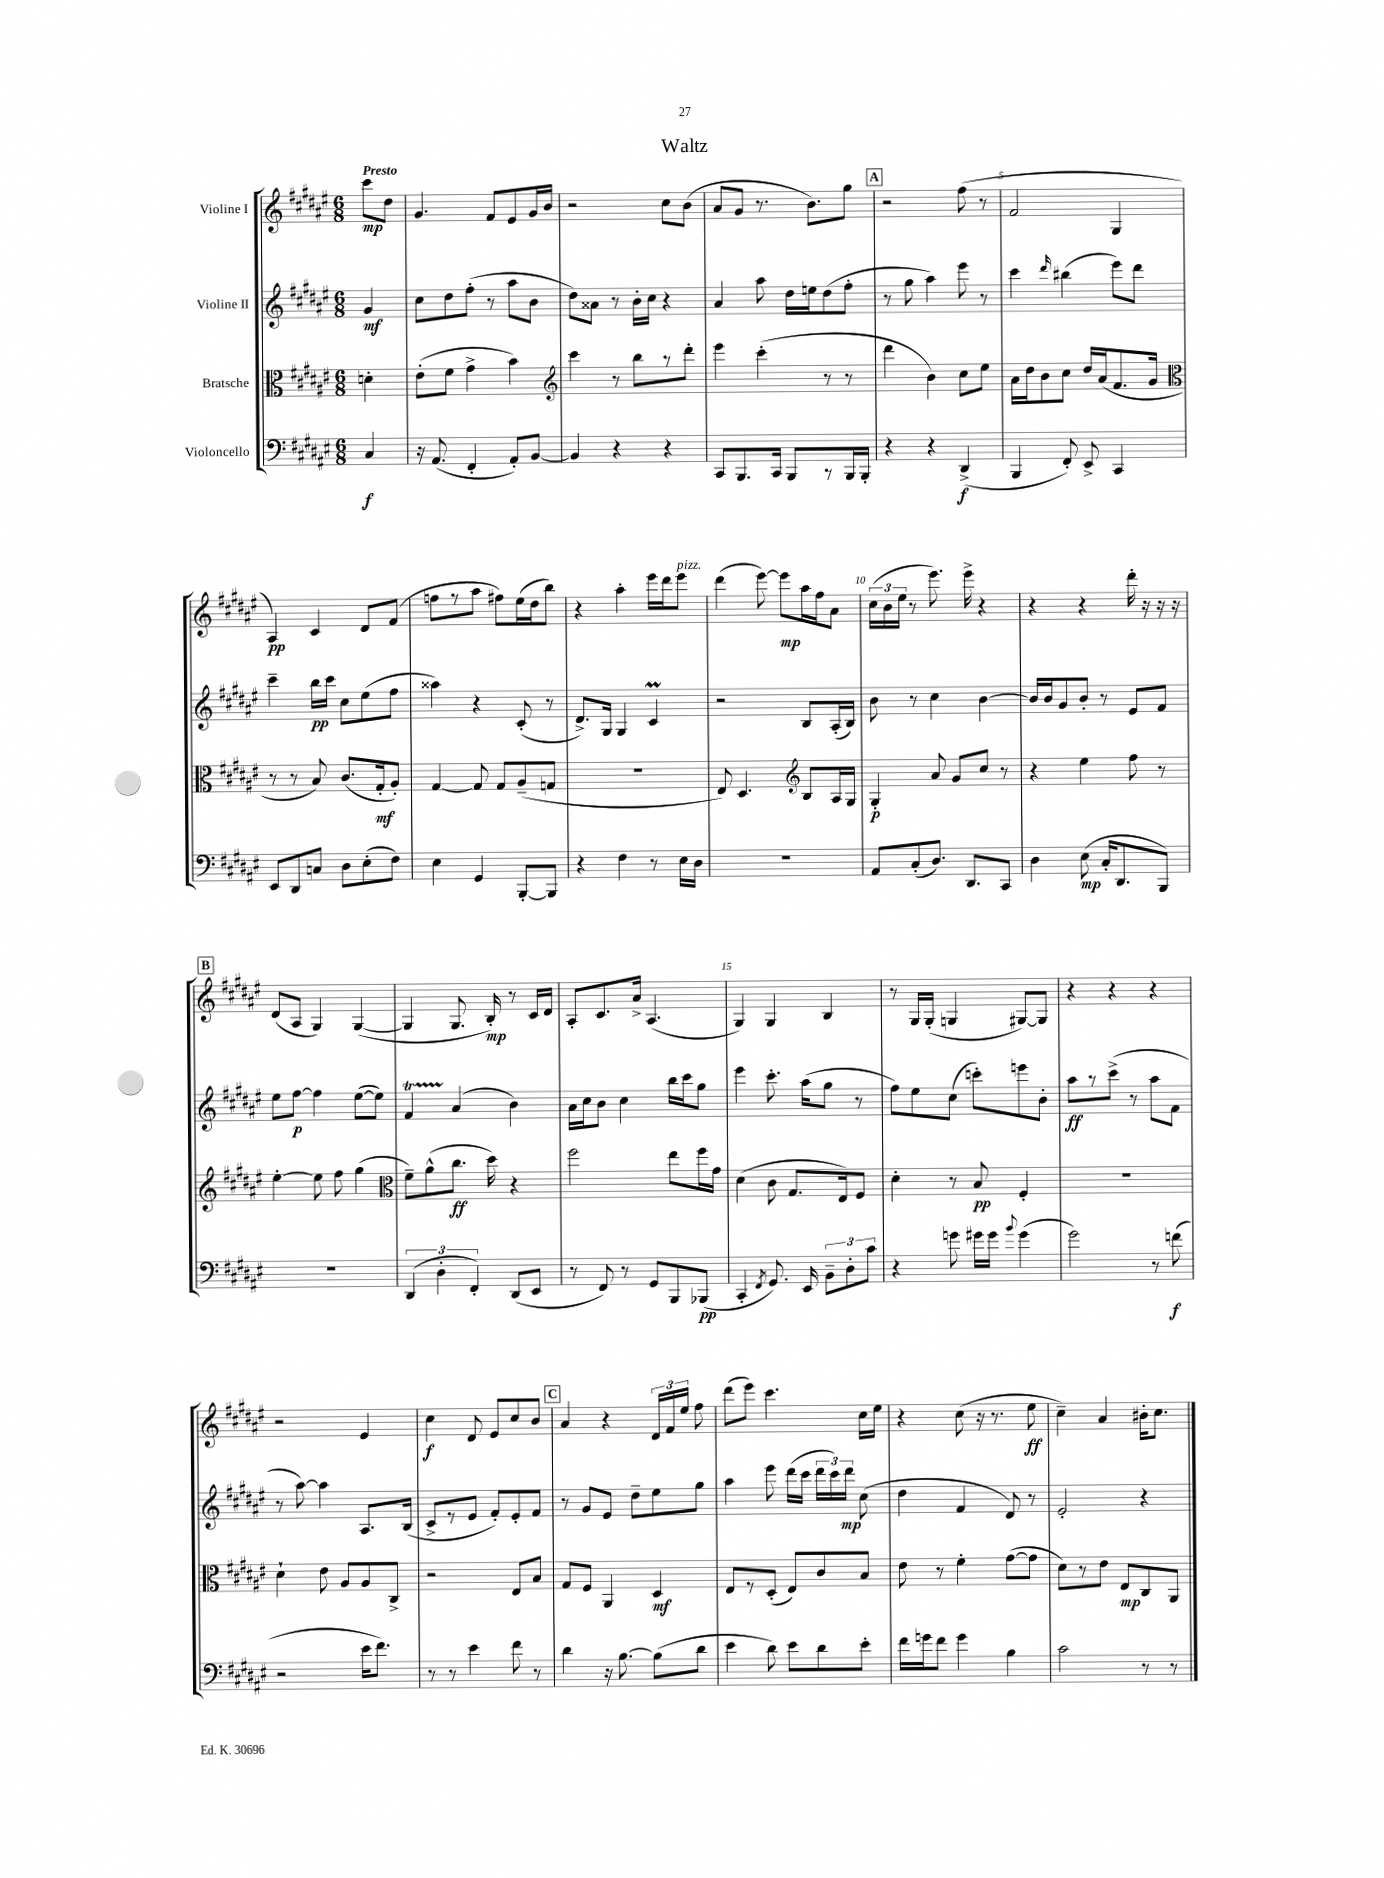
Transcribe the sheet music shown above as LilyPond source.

\header { title = "Waltz" }
<<
\new StaffGroup <<
\new Staff = "s0" \with { instrumentName = "Violine I" } {
    \clef treble \key fis \major \numericTimeSignature \time 6/8 \partial 4 \tempo "Presto"
    \autoBeamOff cis'''8[\mp dis''8] |
    gis'4. fis'8[ eis'8 gis'16 b'16] |
    r2 cis''8[ b'8]( |
    ais'8[ gis'8] r8. b'8.[) gis''8] |
    \mark \markup { \box "A" } r2 fis''8( r8 |
    fis'2 gis4 |
    ais4\pp) cis'4 dis'8[ fis'8]( |
    f''8[ r8 ais''8] fis''8[) eis''16( dis''16 b''8]) |
    r4 ais''4-. eis'''16[ dis'''16 eis'''8]^\markup { \italic "pizz." } |
    dis'''4( eis'''8~) eis'''8[\mp ais''16 fis''16 ais'8] |
    \tuplet 3/2 { cis''16[( b'16 eis''16] } r8 eis'''8.) eis'''16-> r4 |
    r4 r4 dis'''16-. r16 r16 r16 |
    \mark \markup { \box "B" } dis'8[( ais8] gis4) gis4~( |
    gis4 gis8. b16-.\mp) r8 cis'16[ dis'16] |
    ais8[-. cis'8. ais'16]-> ais4.( |
    gis4) gis4 b4 |
    r8 gis16[ gis16]-.( g4 gis8[~) gis8] |
    r4 r4 r4 |
    r2 eis'4 |
    cis''4\f dis'8 eis'8[ cis''8 b'8] |
    \mark \markup { \box "C" } ais'4 r4 \tuplet 3/2 { dis'16[ fis'16 eis''16] } fis''8 |
    dis'''8[( eis'''8]) cis'''4. cis''16[ eis''16] |
    r4 cis''8( r16 r8. eis''8\ff |
    cis''4--) ais'4 bis'16[-. cis''8.] \bar "|." |
}
\new Staff = "s1" \with { instrumentName = "Violine II" } {
    \clef treble \key fis \major \numericTimeSignature \time 6/8 \partial 4
    \autoBeamOff gis'4\mf |
    cis''8[ dis''8 fis''8]-.( r8 ais''8[ b'8] |
    dis''8[) aisis'8] r8 b'16[-. cis''16] r4 |
    ais'4 ais''8 dis''16[ e''16 dis''8( fis''8]-. |
    \mark \markup { \box "A" } r8 gis''8 ais''4) eis'''8 r8 |
    cis'''4 \grace { dis'''16 } bis''4( eis'''8[) dis'''8] |
    cis'''4-- b''16[\pp cis'''16] cis''8[ eis''8( fis''8] |
    aisis''4) r4 cis'8-.( r8 |
    dis'8.[->) gis16] gis4 cis'4\prall |
    r2 b8[ ais16-.( b16]) |
    b'8 r8 cis''4 b'4~ |
    b'16[ b'16 gis'8 b'8]-. r8 eis'8[ fis'8] |
    \mark \markup { \box "B" } eis''8[ fis''8]~\p fis''4 eis''8[~( eis''8]) |
    fis'4\startTrillSpan ais'4\stopTrillSpan( b'4) |
    ais'16[ cis''16 b'8] cis''4 b''16[ cis'''16 gis''8] |
    eis'''4 cis'''8.-. ais''16[( gis''8] r8 |
    fis''8[) eis''8 cis''8]( c'''8[-.) e'''8 b'8]-. |
    ais''8[\ff r8 cis'''8]->( r8 ais''8[ fis'8] |
    r8 ais''8~) ais''4 ais8.[ b16]( |
    cis'8[-> r8 eis'8] fis'8[-.) eis'8-. fis'8] |
    \mark \markup { \box "C" } r8 gis'8[ eis'8] dis''8[-- eis''8 gis''8] |
    ais''4 eis'''8 dis'''16[( cis'''16] \tuplet 3/2 { dis'''16[ cis'''16) dis'''16]\mp } cis''8( |
    dis''4 fis'4 dis'8) r8 |
    eis'2-. r4 \bar "|." |
}
\new Staff = "s2" \with { instrumentName = "Bratsche" } {
    \clef alto \key fis \major \numericTimeSignature \time 6/8 \partial 4
    \autoBeamOff d'4-. |
    eis'8[-.( fis'8] gis'4-> b'4) |
    \clef treble cis'''4 r8 b''8[ r8 dis'''8]-. |
    eis'''4 cis'''4-.( r8 r8 |
    \mark \markup { \box "A" } dis'''4 b'4) cis''8[ eis''8] |
    ais'16[ dis''16 b'8 cis''8] dis''16[ ais'16( fis'8. gis'16] |
    \clef alto r8 r8 b8) cis'8.[( gis16-.\mf ais8]-.) |
    gis4~ gis8 gis8[ ais8--( g8] |
    R2. |
    eis8) dis4. \clef treble b8[ ais16 gis16] |
    gis4-.\p ais'8 gis'8[ cis''8] r8 |
    r4 eis''4 fis''8 r8 |
    \mark \markup { \box "B" } eis''4~-. eis''8 fis''8 gis''4( |
    \clef alto fis'8[--) ais'8-^( cis''8.]\ff dis''16) r4 |
    fis''2 eis''8[ fis''16 gis'16] |
    dis'4( cis'8 gis8.[ eis16) fis8] |
    dis'4-. r8 b8\pp fis4-. |
    R2. |
    dis'4-! eis'8 ais8[ ais8 cis8]-> |
    r2 eis8[ b8] |
    \mark \markup { \box "C" } gis8[ fis8] ais,4 dis4\mf |
    eis8[ r8 dis8]-.( eis8[) cis'8 b8] |
    eis'8 r8 fis'4-. gis'8[~( gis'8] |
    dis'8[) r8 eis'8] eis8[\mp cis8 ais,8] \bar "|." |
}
\new Staff = "s3" \with { instrumentName = "Violoncello" } {
    \clef bass \key fis \major \numericTimeSignature \time 6/8 \partial 4
    \autoBeamOff cis4\f |
    r16 ais,8.( fis,4-. ais,8[-.) b,8]~ |
    b,4 r4 r4 |
    cis,8[ b,,8. cis,16] b,,8[ r8 b,,16 b,,16]-. |
    \mark \markup { \box "A" } r4 r4 dis,4->\f( |
    b,,4 fis,8-.) eis,8-> cis,4 |
    eis,8[ dis,8 c8] dis8[ eis8-.( fis8]) |
    eis4 gis,4 b,,8[~-. b,,8] |
    r4 fis4 r8 eis16[ dis16] |
    R2. |
    ais,8[ cis8-.( dis8.]) dis,8.[ cis,8] |
    dis4 eis8\mp( cis16[-. dis,8. b,,8]) |
    \mark \markup { \box "B" } R2. |
    \tuplet 3/2 { dis,4( dis4-. fis,4-.) } dis,8[( eis,8] |
    r8 fis,8) r8 gis,8[ b,,8 bes,,8]\pp( |
    cis,4-. \acciaccatura { fis,8 } gis,8.) eis,16 \tuplet 3/2 { b,8[-- dis8-. cis'8] } |
    r4 g'8 gis'16[ gis'16] \appoggiatura { b'8 } gis'4( |
    gis'2) r8 f'8\f( |
    r2 eis'16[ fis'8.]) |
    r8 r8 eis'4 fis'8 r8 |
    \mark \markup { \box "C" } dis'4 r16 b8.~ b8[( dis'8] |
    eis'4 dis'8) eis'8[ dis'8 eis'8]-. |
    fis'16[ g'16 fis'8] g'4 b4 |
    cis'2 r8 r8 \bar "|." |
}
>>
>>
\layout { \context { \Score \override BarNumber.break-visibility = ##(#f #t #t) barNumberVisibility = #(every-nth-bar-number-visible 5) } }
